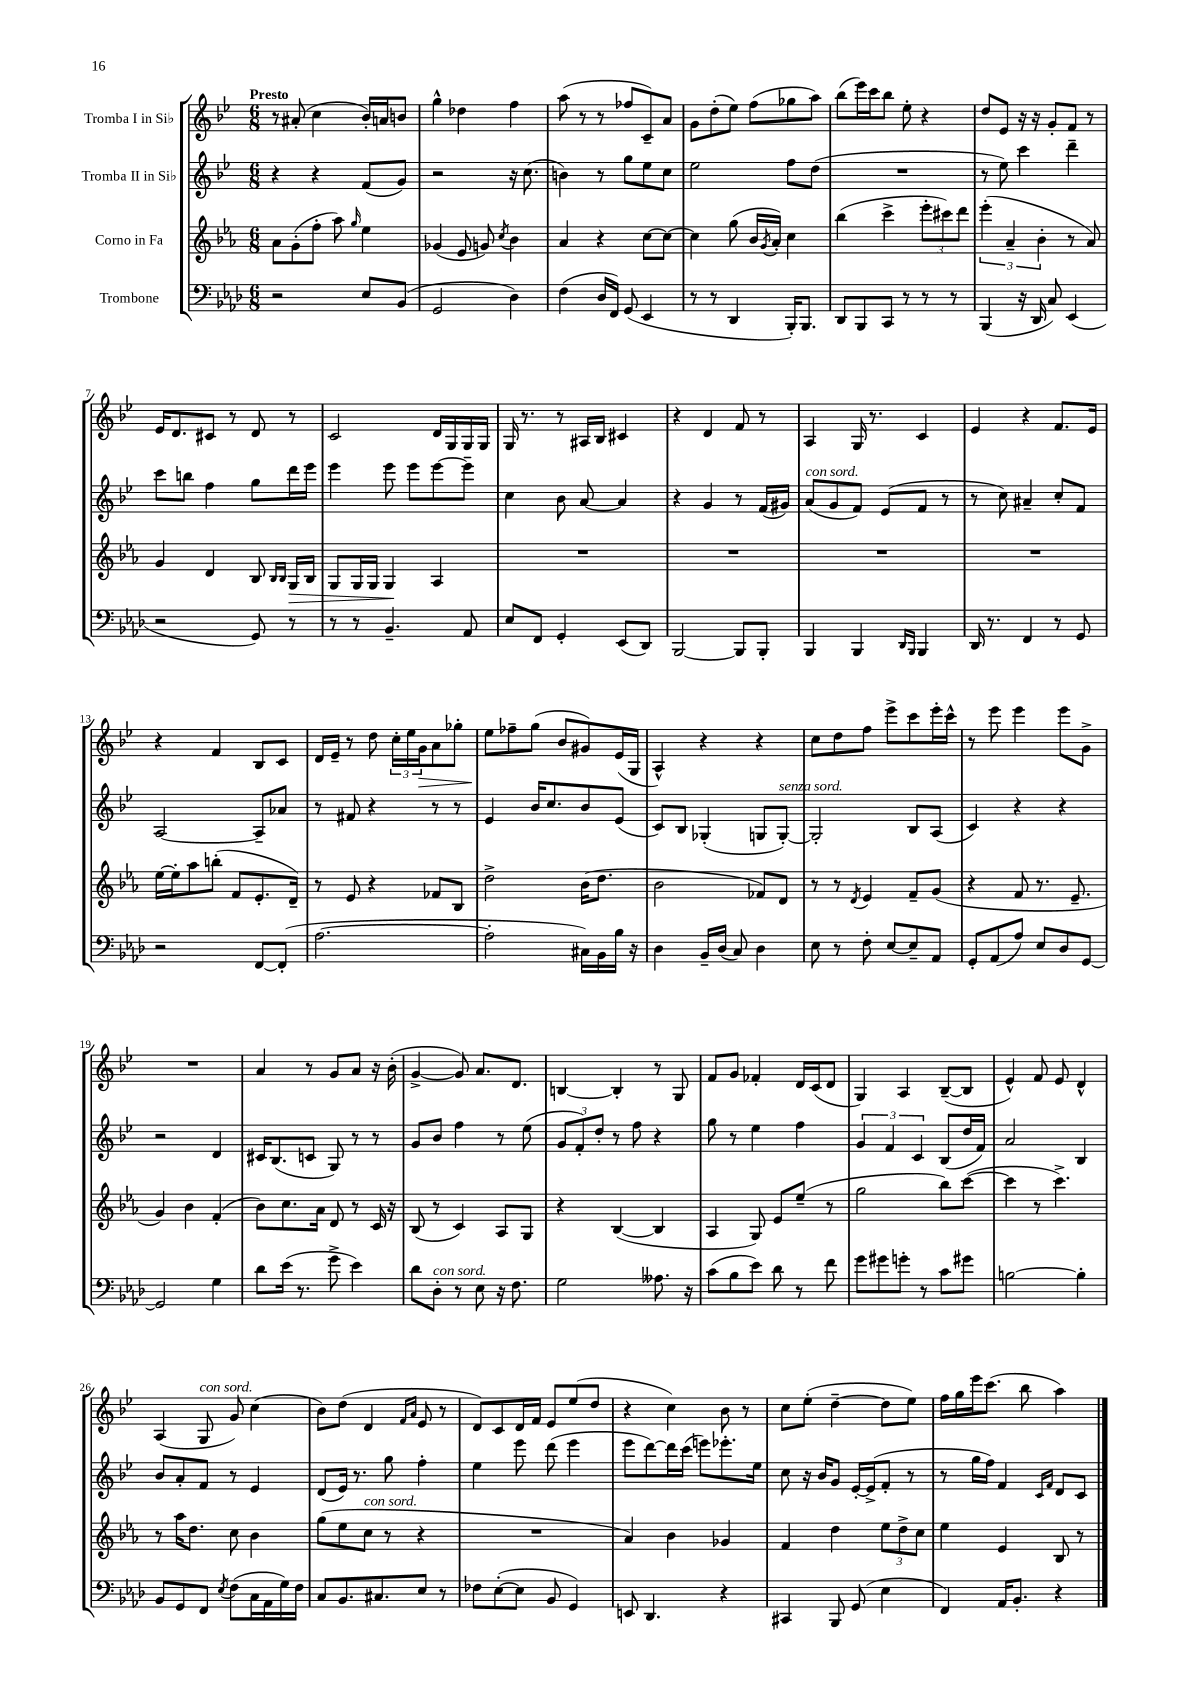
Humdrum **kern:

**kern	**kern	**dynam	**kern	**kern	**dynam
*part4	*part3	*part3	*part2	*part1	*part1
*staff4	*staff3	*staff3	*staff2	*staff1	*staff1
*I"Trombone	*I"Corno in Fa	*	*I"Tromba II in Si♭	*I"Tromba I in Si♭	*
*clefF4	*clefG2	*	*clefG2	*clefG2	*
*k[b-e-a-d-]	*k[b-e-a-]	*	*k[b-e-]	*k[b-e-]	*
*M6/8	*M6/8	*	*M6/8	*M6/8	*
=1	=1	=1	=1	=1	=1
!	!	!	!	!LO:TX:a:B:t=Presto	!
2r	8a-\L	.	4r	8r	.
.	(8g'\	.	.	(8a#X'/	.
.	8ff'\J	.	4r	4cc\	.
.	8aa-\)	.	.	.	.
.	16qqgg/	.	.	.	.
8E-/L	4ee-\	.	(8f/L	16b-'/LL)	.
.	.	.	.	16an/J	.
(8BB-/J	.	.	8g/J)	8bn/J	.
=2	=2	=2	=2	=2	=2
2GG/	(4g-X/	.	2r	4gg^^\	.
.	8e-/	.	.	4dd-X\	.
.	8gn/)	.	.	.	.
.	8qcc/	.	.	.	.
4D-\)	4b-\	.	16r	4ff\	.
.	.	.	(8.cc\	.	.
=3	=3	=3	=3	=3	=3
(4F\	4a-/	.	4bn\)	(8aa\	.
.	.	.	.	8r	.
16D-/LL	4r	.	8r	8r	.
16FF/JJ)	.	.	.	.	.
(8GG/	.	.	8gg\L	8ff-X/L	.
4EE-/	[8cc\L	.	8ee-\	8c~/)	.
.	8cc\J_	.	8cc\J	8a/J	.
=4	=4	=4	=4	=4	=4
8r	4cc\]	.	2ee-\	8g\L	.
8r	.	.	.	(8dd'\	.
4DD-/	(8gg\	.	.	8ee-\J)	.
.	16b-/LL	.	.	(8ff\L	.
.	8qg/	.	.	.	.
.	16a-'/JJ)	.	.	.	.
16BBB-'/KL)	4cc\	.	8ff\L	8gg-X\	.
8.BBB-/J	.	.	.	.	.
.	.	.	(8dd\J	8aa\J)	.
=5	=5	=5	=5	=5	=5
8DD-/L	(4bb-\	.	2.r	(8bb-\L	.
8BBB-/	.	.	.	16eee-\L)	.
.	.	.	.	16ccc\J	.
8CC/J	4ccc^\	.	.	8bb-\J	.
8r	.	.	.	8ee-'\	.
8r	12eee-'\L	.	.	4r	.
.	12ccc#X\)	.	.	.	.
8r	.	.	.	.	.
.	12ddd\J	.	.	.	.
=6	=6	=6	=6	=6	=6
(4BBB-/	(6eee-'\	.	8r	8dd/L	.
.	.	.	8ee-\)	8e-/J	.
.	6a-~/	.	.	.	.
16r	.	.	4ccc\	16r	.
16DD-/	.	.	.	16r	.
.	6b-'\	.	.	.	.
8C/)	.	.	.	8g'/L	.
(4EE-/	8r	.	4ddd~\	8f/J	.
.	8a-/)	.	.	8r	.
!!LO:LB:g=z
=7	=7	=7	=7	=7	=7
2r	4g/	.	8ccc\L	16e-/KL	.
.	.	.	.	8.d/	.
.	.	.	8bbn\J	.	.
.	4d/	.	4ff\	8c#X/J	.
.	.	.	.	8r	.
8GG/)	8B-/	.	8gg\L	8d/	.
.	16qqB-/LL	.	.	.	.
.	16qqB-/JJ	.	.	.	.
!	!	!LO:HP:b	!	!	!
8r	16G/LL	>	16ddd\L	8r	.
.	16B-/JJ	.	16eee-\JJ	.	.
=8	=8	=8	=8	=8	=8
8r	8G/L	.	4eee-\	2c/	.
8r	16G/L	.	.	.	.
.	16G/JJ	.	.	.	.
4.BB-~/	4G/	.	8eee-\	.	.
.	.	.	8eee-\L	.	.
.	4A-/	]	[8eee-\	16d/LL	.
.	.	.	.	16G/	.
8AA-/	.	.	8eee-~\J]	16G/	.
.	.	.	.	16G/JJ	.
=9	=9	=9	=9	=9	=9
8E-/L	2.r	.	4cc\	16G/	.
.	.	.	.	8.r	.
8FF/J	.	.	.	.	.
4GG'/	.	.	8b-\	8r	.
.	.	.	[8a/	16A#X/LL	.
.	.	.	.	16B-/JJ	.
(8EE-/L	.	.	4a/]	4c#X/	.
8DD-/J)	.	.	.	.	.
=10	=10	=10	=10	=10	=10
[2BBB-/	2.r	.	4r	4r	.
.	.	.	4g/	4d/	.
8BBB-/L]	.	.	8r	8f/	.
8BBB-'/J	.	.	(16f/LL	8r	.
.	.	.	16g#X/JJ)	.	.
=11	=11	=11	=11	=11	=11
!	!	!	!LO:TX:a:i:t=con sord.	!	!
4BBB-/	2.r	.	(8a/L	4A/	.
.	.	.	8g/	.	.
4BBB-/	.	.	8f/J)	16G/	.
.	.	.	.	8.r	.
.	.	.	(8e-/L	.	.
16qqDD-/LL	.	.	.	.	.
16qqBBB-/JJ	.	.	.	.	.
4BBB-/	.	.	8f/J	4c/	.
.	.	.	8r	.	.
=12	=12	=12	=12	=12	=12
16DD-/	2.r	.	8r	4e-/	.
8.r	.	.	.	.	.
.	.	.	8cc\)	.	.
4FF/	.	.	4a#X~/	4r	.
8r	.	.	8cc'/L	8.f/L	.
8GG/	.	.	8f/J	.	.
.	.	.	.	16e-/Jk	.
!!LO:LB:g=z
=13	=13	=13	=13	=13	=13
2r	[16ee-\LL	.	[2A/	4r	.
.	16ee-'\J]	.	.	.	.
.	8aa-\	.	.	.	.
.	(8bbn'\J	.	.	4f/	.
.	8f/L	.	.	.	.
[8FF/L	8.e-'/	.	8A~/L]	8B-/L	.
(8FF'/J]	.	.	8a-X/J	8c/J	.
.	16d~/Jk)	.	.	.	.
=14	=14	=14	=14	=14	=14
[2.A-\	8r	.	8r	16d/LL	.
.	.	.	.	16e-~/JJ	.
.	8e-/	.	8f#X/	8r	.
.	4r	.	4r	8dd\	.
.	.	.	.	24cc'\LL	.
.	.	.	.	24ee-\	.
!	!	!	!	!	!LO:HP:b
.	.	.	.	24g\J	>
.	8f-X/L	.	8r	8a\	.
.	8B-/J	.	8r	8gg-X'\J	.
=15	=15	=15	=15	=15	=15
2A-'\]	2dd^\	.	4e-/	8ee-\L	.
.	.	.	.	8ff-X~\	]
.	.	.	16b-/KL	(8gg\J	.
.	.	.	8.cc/	.	.
.	.	.	.	8b-/L	.
16C#X\LL)	(16b-\KL	.	8b-/	8g#X/)	.
16BB-\	8.dd\J	.	.	.	.
16B-\JJ	.	.	(8e-/J	(16e-/L	.
16r	.	.	.	16G/JJ	.
=16	=16	=16	=16	=16	=16
4D-\	2b-\	.	8c/L)	4A^^/)	.
.	.	.	8B-/J	.	.
16BB-~/LL	.	.	(4G-X'/	4r	.
(16D-/JJ	.	.	.	.	.
8C/)	.	.	.	.	.
4D-\	8f-X/L)	.	8Gn/L	4r	.
!	!	!	!LO:TX:a:i:t=senza sord.	!	!
.	8d/J	.	[8G'/J)	.	.
=17	=17	=17	=17	=17	=17
8E-\	8r	.	2G'/]	8cc\L	.
8r	8r	.	.	8dd\	.
.	8qd/	.	.	.	.
8F'\	4e-/	.	.	8ff\J	.
[8E-/L	.	.	.	8eee-^\L	.
8E-~/]	8f~/L	.	8B-/L	8ccc\	.
8AA-/J	(8g/J	.	(8A/J	16eee-'\L	.
.	.	.	.	16ccc^^\JJ	.
=18	=18	=18	=18	=18	=18
8GG'/L	4r	.	4c/)	8r	.
(8AA-/	.	.	.	8eee-\	.
8A-/J)	8f/	.	4r	4eee-\	.
8E-/L	8.r	.	.	.	.
8D-/	.	.	4r	8eee-\L	.
.	8.e-~/	.	.	.	.
[8GG/J	.	.	.	8g^\J	.
!!LO:LB:g=z
=19	=19	=19	=19	=19	=19
2GG/]	4g/)	.	2r	2.r	.
.	4b-\	.	.	.	.
4G\	(4f'/	.	4d/	.	.
=20	=20	=20	=20	=20	=20
8d-\L	8b-\L)	.	16c#X/KL	4a/	.
.	.	.	(8.B-/	.	.
(16e-\Jk	8.cc\	.	.	.	.
8.r	.	.	.	.	.
.	.	.	8cn/J	8r	.
.	16a-\Jk	.	.	.	.
8g^\	8d/	.	8G/)	8g/L	.
4e-\)	8r	.	8r	8a/J	.
.	16c/	.	8r	16r	.
.	16r	.	.	(16b-'\	.
=21	=21	=21	=21	=21	=21
8d-\L	(8B-/	.	8g/L	[4g^/	.
!LO:TX:a:i:t=con sord.	!	!	!	!	!
8D-'\J	8r	.	8b-/J	.	.
8r	4c/)	.	4ff\	8g/])	.
8E-\	.	.	.	8.a/L	.
16r	8A-/L	.	8r	.	.
8.F\	.	.	.	8.d/J	.
.	8G/J	.	(8ee-\	.	.
=22	=22	=22	=22	=22	=22
2G\	4r	.	12g/L	[4Bn/	.
.	.	.	12f'/)	.	.
.	.	.	12dd'/J	.	.
.	([4B-/	.	8r	4B'/]	.
.	.	.	8ff\	.	.
8.A--X\	4B-/]	.	4r	8r	.
.	.	.	.	8G/	.
16r	.	.	.	.	.
=23	=23	=23	=23	=23	=23
(8c\L	4A-/	.	8gg\	8f/L	.
8B-\	.	.	8r	8g/J	.
8e-\J)	8G/)	.	4ee-\	4f-X'/	.
8d-\	8e-/L	.	.	.	.
8r	(8ee-~/J	.	4ff\	16d/LL	.
.	.	.	.	(16c/J	.
8f\	8r	.	.	8d/J	.
=24	=24	=24	=24	=24	=24
8g\L	2gg\	.	6g/	4G/)	.
8g#X\	.	.	.	.	.
.	.	.	6f/	.	.
8gn'\J	.	.	.	4A/	.
.	.	.	6c/	.	.
8r	.	.	.	.	.
8c\L	8bb-\L)	.	(8B-/L	([8B-~/L	.
8g#X\J	([8ccc\J	.	16dd/L	8B-/J]	.
.	.	.	16f/JJ)	.	.
=25	=25	=25	=25	=25	=25
[2Bn\	4ccc\]	.	2a/	4e-^^/)	.
.	8r	.	.	8f/	.
.	4.ccc^\)	.	.	8e-/	.
4B'\]	.	.	4B-/	4d^^/	.
!!LO:LB:g=z
=26	=26	=26	=26	=26	=26
8BB-/L	8r	.	8b-/L	(4A/	.
8GG/	16aa-\KL	.	8a'/	.	.
.	8.dd\J	.	.	.	.
!	!	!	!	!LO:TX:a:i:t=con sord.	!
8FF/J	.	.	8f/J	8G/	.
8qE-/	.	.	.	.	.
(8F\L	8cc\	.	8r	8g/)	.
16C\L	4b-\	.	4e-/	(4cc\	.
16AA-\	.	.	.	.	.
16G\)	.	.	.	.	.
16F\JJ	.	.	.	.	.
=27	=27	=27	=27	=27	=27
8C/L	(8gg\L	.	(8d/L	8b-\L)	.
8.BB-/	8ee-\	.	16e-/Jk)	(8dd\J	.
.	.	.	8.r	.	.
!	!LO:TX:a:i:t=con sord.	!	!	!	!
.	8cc\J	.	.	4d/	.
8.C#X/	.	.	.	.	.
.	8r	.	8gg\	.	.
.	.	.	.	16qqf/LL	.
.	.	.	.	16qqa/JJ	.
8E-/J	4r	.	4ff'\	8e-/	.
8r	.	.	.	8r	.
=28	=28	=28	=28	=28	=28
8F-X\L	2.r	.	4ee-\	8d/L)	.
([8E-'\	.	.	.	8c/	.
8E-\J]	.	.	8eee-\	16d/L	.
.	.	.	.	16f/JJ	.
8BB-/	.	.	(8ddd\	8e-/L	.
4GG/)	.	.	4eee-\	(8ee-/	.
.	.	.	.	8dd/J	.
=29	=29	=29	=29	=29	=29
8EEn/	4a-/)	.	8eee-\L	4r	.
4.DD-/	.	.	[8ddd\)	.	.
.	4b-\	.	16ddd\L]	4cc\)	.
.	.	.	(16ccc\JJ	.	.
.	.	.	8eeen\L)	.	.
4r	4g-X/	.	8.eee-X'\	8b-\	.
.	.	.	.	8r	.
.	.	.	16ee-\Jk	.	.
=30	=30	=30	=30	=30	=30
4CC#X/	4f/	.	8cc\	8cc\L	.
.	.	.	16r	(8ee-'\J	.
.	.	.	16b-/KL	.	.
8BBB-/	4dd\	.	8g/J	[4dd~\	.
(8GG/	.	.	[16e-'/LL	.	.
.	.	.	(16e-^/J]	.	.
4E-\	12ee-\L	.	8f'/J	8dd\L]	.
.	12dd^\	.	.	.	.
.	.	.	8r	8ee-\J)	.
.	12cc\J	.	.	.	.
=31	=31	=31	=31	=31	=31
4FF/)	4ee-\	.	8r	16ff\LL	.
.	.	.	.	16gg\	.
.	.	.	16gg\LL	16eee-\J	.
.	.	.	16ff\JJ)	(8.ccc\J	.
16AA-/KL	4e-/	.	4f/	.	.
8.BB-'/J	.	.	.	.	.
.	.	.	.	8bb-\	.
.	.	.	16qqc/LL	.	.
.	.	.	16qqf/JJ	.	.
4r	8B-/	.	8d/L	4aa\)	.
.	8r	.	8c/J	.	.
==	==	==	==	==	==
*-	*-	*-	*-	*-	*-
